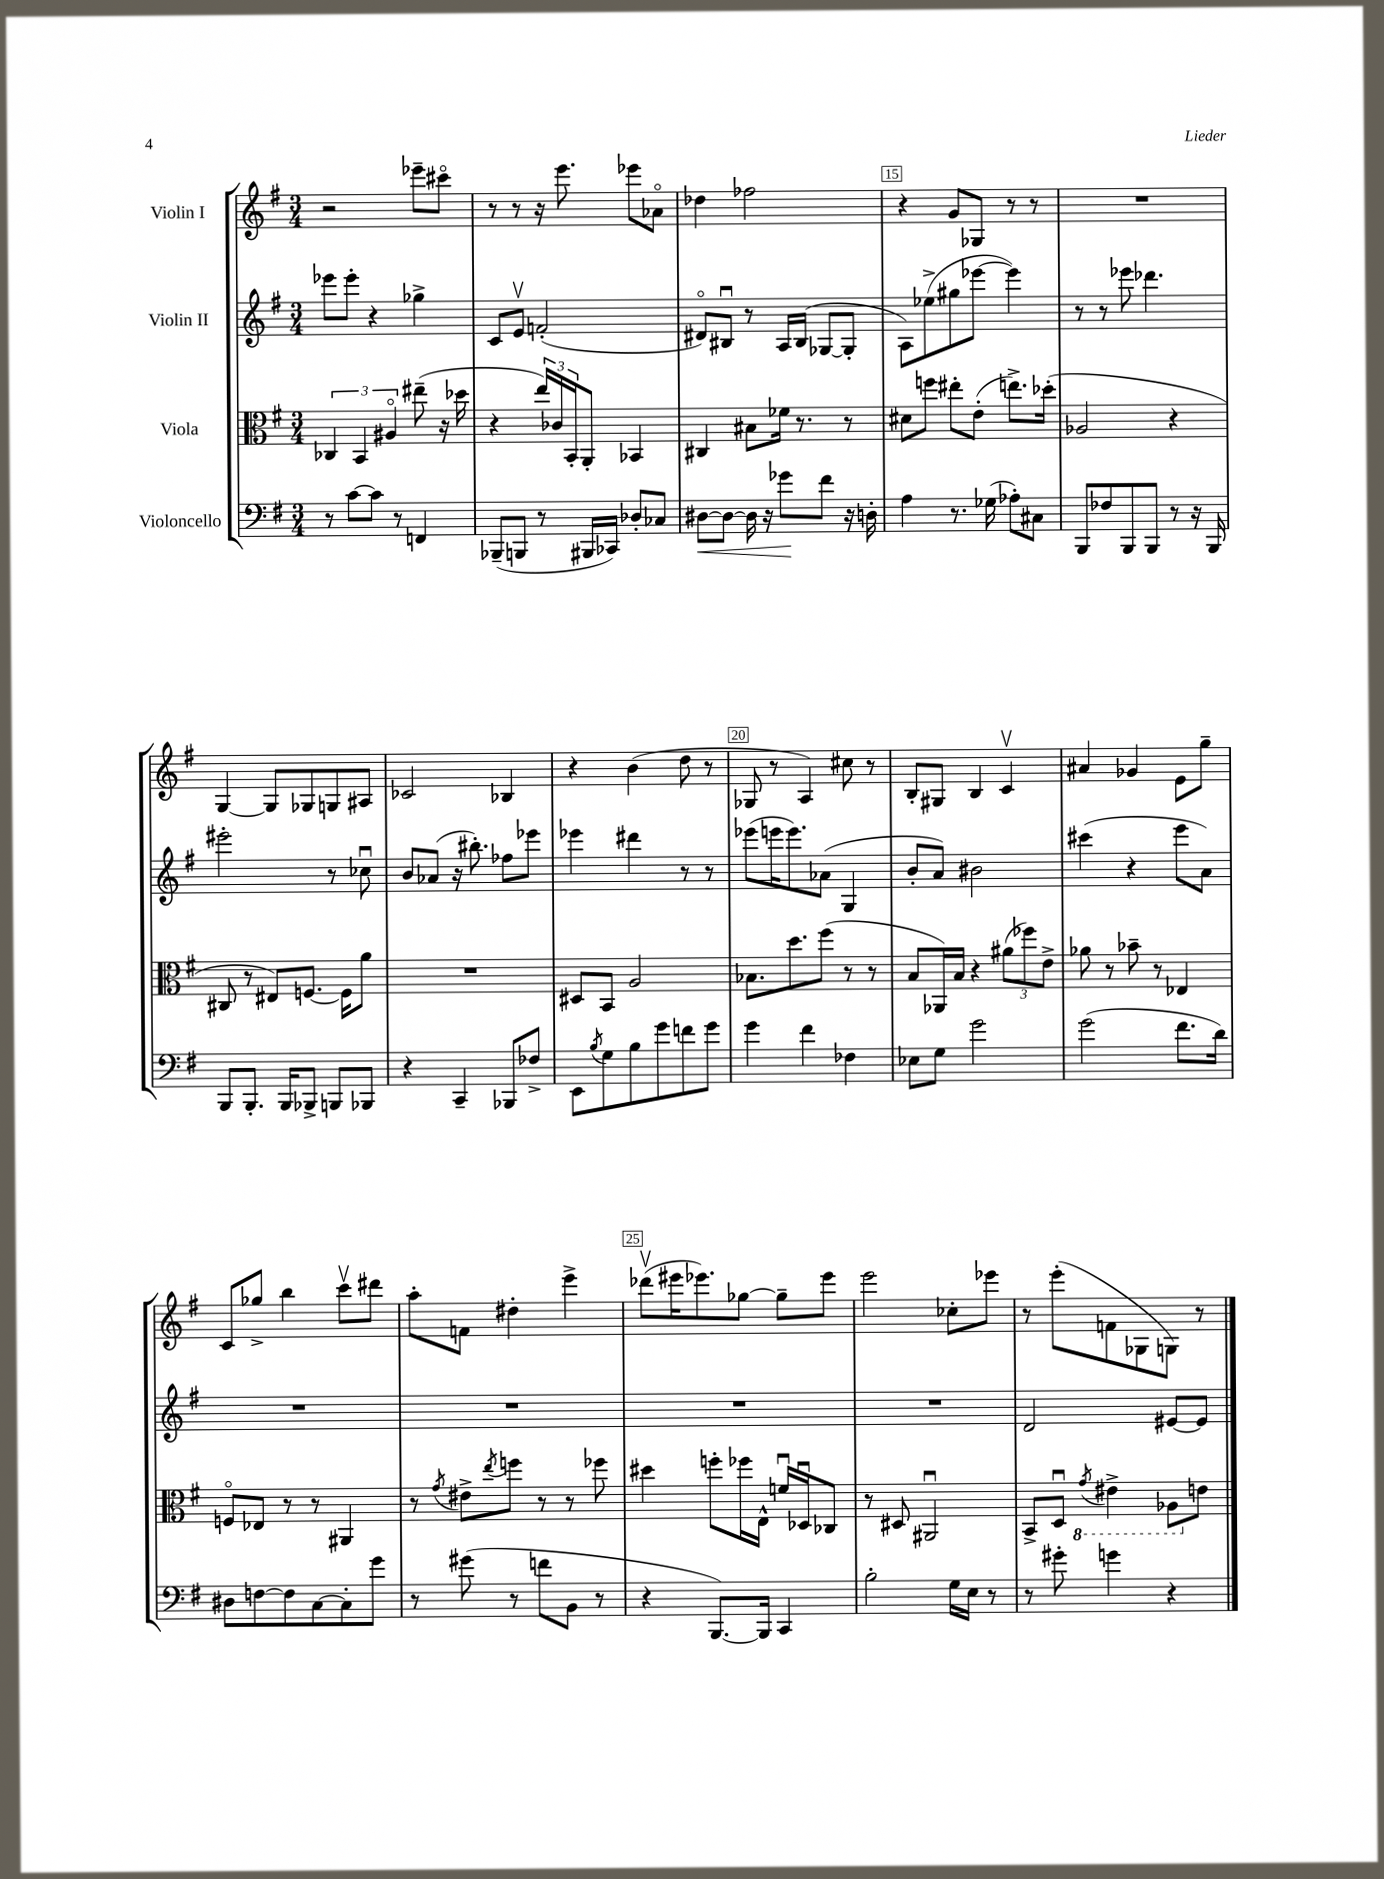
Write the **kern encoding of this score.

**kern	**kern	**kern	**kern
*staff4	*staff3	*staff2	*staff1
*clefF4	*clefC3	*clefG2	*clefG2
*k[f#]	*k[f#]	*k[f#]	*k[f#]
*M3/4	*M3/4	*M3/4	*M3/4
8r	6C-	8eee-	2r
[8c	.	8eee-'	.
.	6BB	.	.
8c]	.	4r	.
.	6A#o	.	.
8r	.	.	.
4FF	(8ee#~	4gg-^	8eee-~
.	16r	.	8ccc#o
.	16dd-	.	.
=	=	=	=
(8BBB-~	4r	8c	8r
8BBB	.	8ev	8r
8r	24ee)	(2f'	16r
.	24c-	.	.
.	.	.	8.eee
.	24BB'	.	.
16BBB#	8AA'	.	.
16CC-)	.	.	.
8D-'	4BB-	.	8eee-
8C-	.	.	8a-o
=	=	=	=
[8D#	4C#	8d#o)	4dd-
8D#_	.	8B#u	.
16D#]	8B#	8r	2ff-
16r	.	.	.
8g-	16f-	16A	.
.	8.r	(16B#	.
8f#	.	[8G-	.
16r	8r	8G-']	.
16D'	.	.	.
=	=	=	=
4A	8d#	8A)	4r
.	8ff	(8ee-^	.
8.r	8ee#'	8gg#	8g
.	(8e'	[8eee-	8G-
(16G-	.	.	.
8A-')	8.ee^)	4eee-])	8r
8C#	.	.	8r
.	(16dd-'	.	.
=	=	=	=
8BBB	2A-	8r	2.r
8F-	.	8r	.
8BBB	.	8eee-	.
8BBB	.	4.ddd-	.
8r	4r	.	.
16r	.	.	.
16BBB	.	.	.
=	=	=	=
8BBB	8C#	2eee#'	[4G
8.BBB'	8r	.	.
.	8E#)	.	8G]
16BBB	.	.	.
8BBB-^	[8.F	.	8G-
8BBB	.	8r	8G
.	16F]	.	.
8BBB-	8a	8cc-u	8A#
=	=	=	=
4r	2.r	8b	2c-
.	.	(8a-	.
4CC~	.	16r	.
.	.	8.bb#')	.
8BBB-	.	8ff-	4B-
8F-^	.	8eee-	.
=	=	=	=
8EE	8D#	4eee-	4r
8qB	.	.	.
8G	8BB	.	.
8B	2A	4ddd#	(4b
8g	.	.	.
8f	.	8r	8dd
8g	.	8r	8r
=	=	=	=
4g	8.B-	(8eee-	8G-
.	.	16eee	8r
.	8.dd	8.eee)	.
4f#	.	.	4A)
.	(8ff#	(8a-	.
4F-	8r	4G	8cc#
.	8r	.	8r
=	=	=	=
8E-	8B	8b'	8B'
8G	16AA-)	8a)	8G#
.	16B	.	.
2g	4r	2b#	4B
.	(12a#	.	4cv
.	12ff-)	.	.
.	12e^	.	.
=	=	=	=
(2g	8a-	(4ccc#	4a#
.	8r	.	.
.	8b-~	4r	4g-
.	8r	.	.
8.f#	4E-	8eee	8e
.	.	8a)	8gg~
16d)	.	.	.
=	=	=	=
8D#	8Fo	2.r	8c
[8F	8E-	.	8gg-^
8F]	8r	.	4bb
[8C	8r	.	.
8C']	4AA#	.	8cccv
8g	.	.	8ddd#
=	=	=	=
8r	8r	2.r	8aa'
.	8qg	.	.
(8g#	8e#^	.	8f
.	8qee	.	.
8r	8ff	.	4dd#'
8f	8r	.	.
8BB	8r	.	4eee^
8r	8ff-	.	.
=	=	=	=
4r	4dd#	2.r	(8ddd-v
.	.	.	16eee#
.	.	.	8.eee-)
[8.BBB)	8ff'	.	.
.	16ff-	.	[8gg-
16BBB]	16E^^	.	.
4CC	16fu	.	8gg-~]
.	16D-u	.	.
.	8C-	.	8eee-
=	=	=	=
2B'	8r	2.r	2eee
.	8D#	.	.
.	2AA#u	.	.
16G	.	.	8cc-'
16E	.	.	.
8r	.	.	8eee-
=	=	=	=
8r	8BB^	2d	8r
8g#'	8Du	.	(8eee'
.	8qG	.	.
4g	4E#^	.	8f
.	.	.	8G-
4r	8AA-	[8e#	8G)
.	8e	8e#]	8r
==	==	==	==
*-	*-	*-	*-
